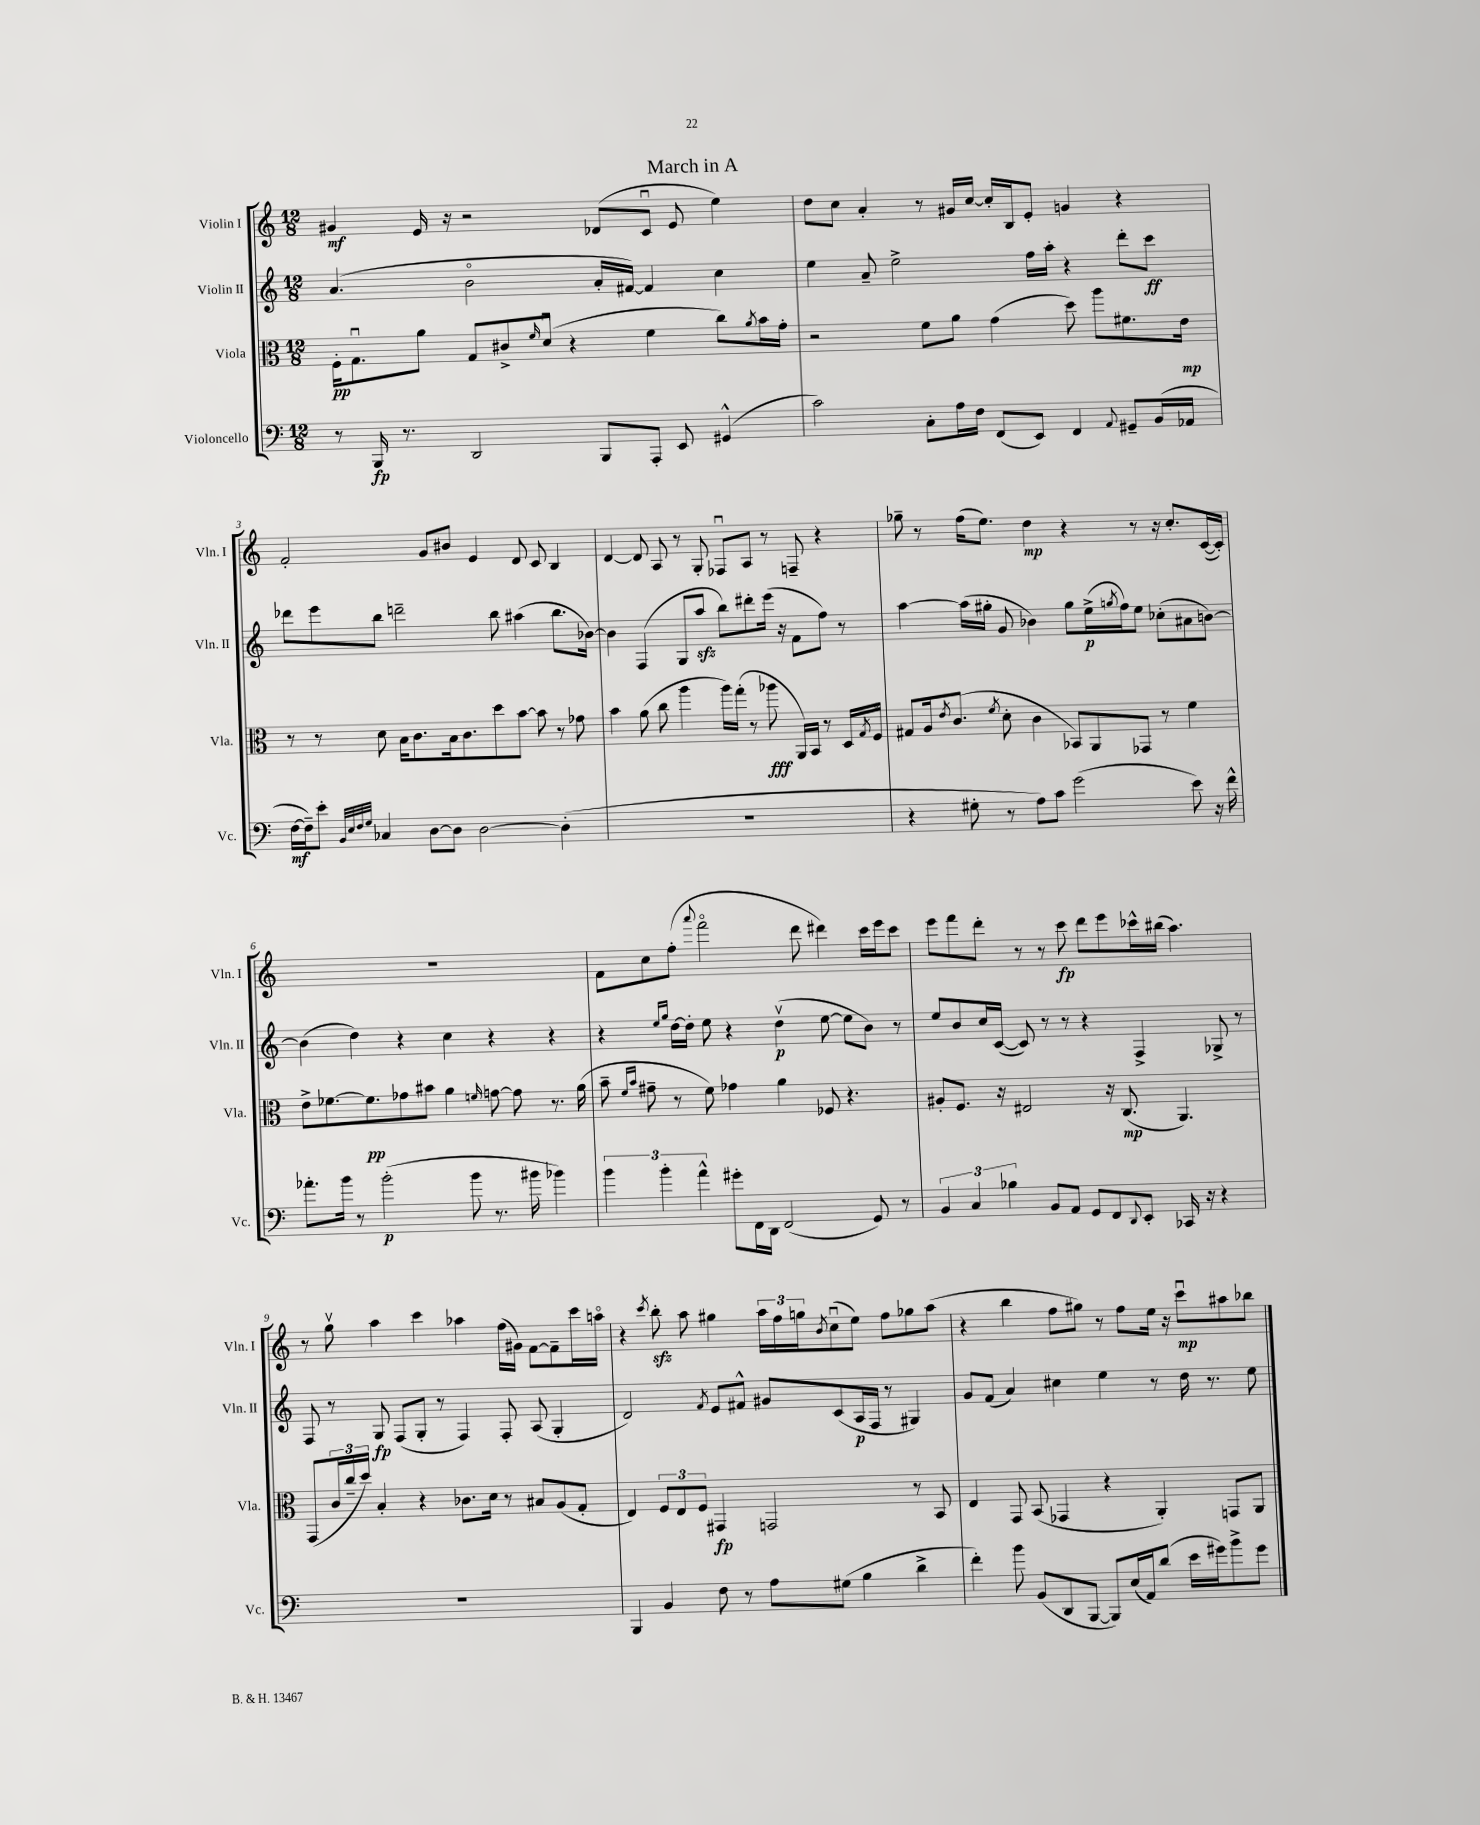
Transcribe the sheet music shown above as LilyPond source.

\header { title = "March in A" }
<<
\new StaffGroup <<
\new Staff = "s0" \with { instrumentName = "Violin I" shortInstrumentName = "Vln. I" } {
    \clef treble \key c \major \numericTimeSignature \time 12/8
    gis'4\mf e'16 r16 r2 des'8( c'8\downbow e'8 e''4) |
    d''8 c''8 a'4-. r8 gis'16 c''16~ c''16-. b16 e'8-. g'4 r4 |
    f'2-. g'8 bis'8 e'4 d'8 c'8 b4 |
    d'4~ d'8 a8 r8 g8-. fes8\downbow a8 r8 f8-- r4 |
    ges''8-- r8 f''16( e''8.) d''4\mp r4 r8 r16 c''8.-. c'16~( c'16-.) |
    R1. |
    f'8 c''8 f''8-.( \appoggiatura { a'''8 } f'''2\flageolet d'''8 dis'''4) c'''16 e'''16 c'''8 |
    e'''8 f'''8 d'''8-. r8 r8 c'''8\fp d'''8 e'''8 ces'''16-^ bis''16( a''4.) |
    r8 g''8\upbow a''4 c'''4 aes''4 f''16( gis'16) f'8~ f'8-- c'''16 a''16\flageolet |
    r4 \acciaccatura { c'''8 } b''8-.\sfz a''8 gis''4 \tuplet 3/2 { a''16 f''16 g''16 } \acciaccatura { b'8 } c''8\downbow( e''8) f''8 ges''8 a''8( |
    r4 b''4 f''8 gis''8) r8 f''8 e''16 r16 c'''8\downbow\mp ais''8 bes''8 \bar "|." |
}
\new Staff = "s1" \with { instrumentName = "Violin II" shortInstrumentName = "Vln. II" } {
    \clef treble \key c \major \numericTimeSignature \time 12/8
    a'4.( b'2\flageolet a'16-. fis'16~) fis'4 c''4 |
    e''4 a'8-- e''2-> f''16 a''16-. r4 d'''8-. c'''8\ff |
    des'''8 e'''8 b''8 d'''2-- b''8 ais''4( b''8. bes'16~) |
    bes'4 f4( g8 a''8\sfz b''8) dis'''8-. e'''16( r16 f'8 f''8) r8 |
    a''4~ a''16( gis''16-. g'8 bes'4) gis''8 e''16->\p( \acciaccatura { g''8 } f''16) e''8 ces''8-.( ais'8 b'8~) |
    b'4( d''4) r4 c''4 r4 r4 |
    r4 \grace { e''16 g''16 } d''16~ d''16-. e''8 r4 d''4\upbow\p( e''8~ e''8 b'8) r8 |
    e''8 b'8 c''16 c'16~( c'8) r8 r8 r4 f4-> ges8-> r8 |
    f8 r8 g8\fp f8( g8-. r8 f4) f8-. a8( g4-. |
    d'2) \acciaccatura { f'8 } e'8 fis'8-^ gis'8 c'8( a16\p f16 r8 gis4) |
    g'8 f'8( a'4) cis''4 e''4 r8 d''16 r8. e''8 \bar "|." |
}
\new Staff = "s2" \with { instrumentName = "Viola" shortInstrumentName = "Vla." } {
    \clef alto \key c \major \numericTimeSignature \time 12/8
    f16-.\pp g8.\downbow a'8 g8 cis'8-> \grace { f'16 } d'8\downbow( r4 f'4 c''8) \acciaccatura { a'8 } b'16 g'16-. |
    r2 f'8 a'8 g'4( d''8) a''8 fis'8. e'16\mp |
    r8 r8 d'8 b16 c'8. b16 c'8. d''8 b'8~ b'8 r8 ges'8 |
    b'4 a'8( c''8 a''4 a''16) g''16-.( r8 aes''8\fff a,16) b,16 r8 d16 \acciaccatura { g8 } f16\flageolet |
    gis8 a16 \acciaccatura { e'8 } c'8.( \acciaccatura { f'8 } d'8-. c'4 bes,8) a,8 ges,8 r8 f'4 |
    e'8-> fes'8.~ fes'8.\pp ges'8 bis'8 a'4 \grace { f'16 } g'8~ g'8 r8. a'16( |
    b'8-- \grace { f'16 b'16 } gis'8-- r8 f'8) ges'4 a'4 fes8 r4. |
    ais8-. f8. r16 eis2 r16 c8.\mp( a,4.) |
    g,8( \tuplet 3/2 { c'16 c''16-- d''16) } b4-. r4 ces'8. d'16 r8 bis8 a8( g8-. |
    e4) \tuplet 3/2 { f8 e8 f8 } gis,4\fp g,2 r8 b,8 |
    e4 g,8 b,8( ges,4 r4 a,4-.) g,8 a,8 \bar "|." |
}
\new Staff = "s3" \with { instrumentName = "Violoncello" shortInstrumentName = "Vc." } {
    \clef bass \key c \major \numericTimeSignature \time 12/8
    r8 b,,16\fp r8. d,2 b,,8 a,,8-. e,8 gis,4-^( |
    c'2) c8-. a16 f16 f,8( e,8) f,4 \appoggiatura { a,8 } gis,8-- b,16( aes,16 |
    f16~\mf f16--) e'8-. \grace { b,32 e32 f32 g32 } ces4 d8~ d8 d2~ d4-.( |
    R1. |
    r4 gis8-. r8 a8) c'8 g'2( e'8) r16 f'16-^ |
    aes'8.-. b'16 r8 b'2-.\p( b'8 r8. bis'16 bes'4) |
    \tuplet 3/2 { b'4 b'4-. a'4-^ } gis'8-. f,16 d,16 f,2( g,8) r8 |
    \tuplet 3/2 { b,4 c4 bes4 } b,8 a,8 g,8 f,8 \appoggiatura { d,8 } e,8-. ces,16 r16 r4 |
    R1. |
    b,,4 b,4 f8 r8 a8 gis8( b4 d'4-> |
    f'4-.) b'8 b,8( d,8 b,,8~ b,,8) e16( a,16) d'8( e'16 gis'16) b'8-> gis'8 \bar "|." |
}
>>
>>
